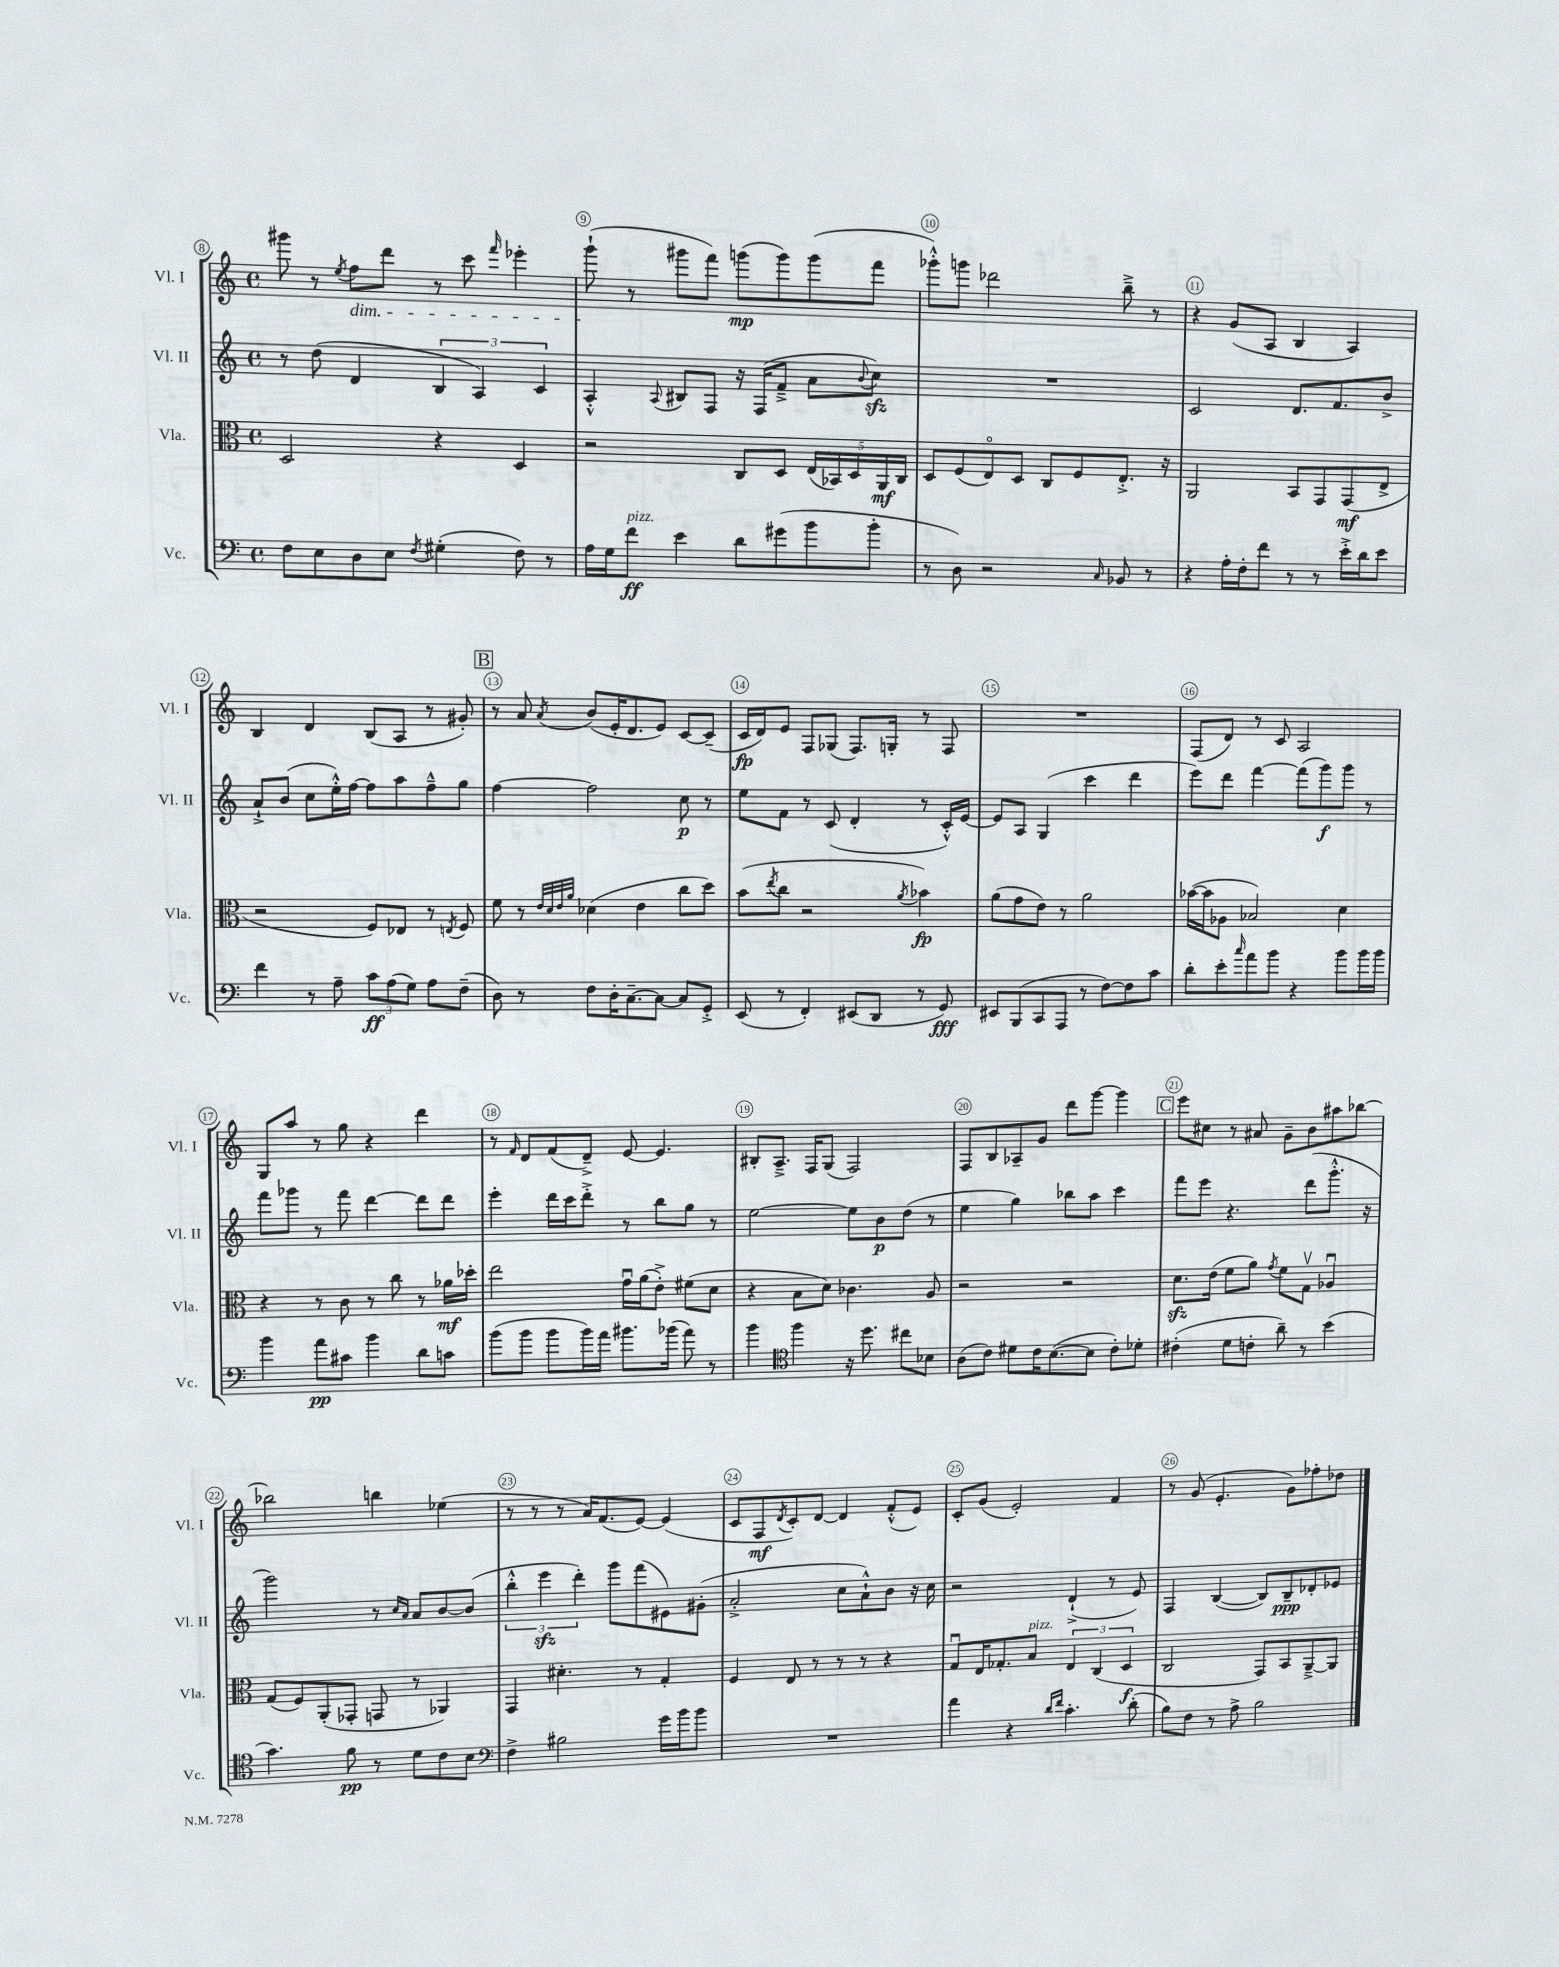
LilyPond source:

<<
\new StaffGroup <<
\new Staff = "s0" \with { instrumentName = "Vl. I" shortInstrumentName = "Vl. I" } {
    \clef treble \key c \major \defaultTimeSignature \time 4/4
    gis'''8 r8 \acciaccatura { e''8 } f''8\dim d'''8 r8 c'''8 \grace { f'''16 } ees'''4-. |
    g'''8-!\!( r8 gis'''8 f'''8) g'''8\mp( g'''8) g'''8( f'''8 |
    ges'''8-.-^) g'''8 des'''2 b''8---> r8 |
    r4 g'8( a8 b4 a4) |
    b4 d'4 b8( a8 r8 gis'8-.) |
    \mark \markup { \box "B" } r8 a'8 \acciaccatura { a'8 } b'8( e'16-. d'8. e'8) c'8~ c'8--( |
    c'16\fp d'16) e'8 f8 ges8( f8.) g16-. r8 f8 |
    R1 |
    f8( d'8) r8 c'8 a2 |
    g8 a''8 r8 g''8 r4 d'''4 |
    r8 \grace { f'16 } d'8 f'8( d'8--->) e'8~ e'4. |
    bis8-. a8.---> f16 g8( f2) |
    f8 b8 aes8-- g'8 d'''8 g'''8~ g'''4 |
    \mark \markup { \box "C" } e'''8 cis''8 r8 ais'8 g'8-- b'8 ais''8 bes''8~ |
    bes''2 b''4 ees''4( |
    r8 r8 r8 a'16) f'8.( e'8~) e'4( |
    c'8 f8\mf \acciaccatura { d'8 } c'8-.) d'8~ d'4 f'8-.-^( e'8) |
    c'8-. g'8( e'2-.) f'4 |
    r8 g'8( e'4.-. g'8) fes''8-. des''8 \bar "|." |
}
\new Staff = "s1" \with { instrumentName = "Vl. II" shortInstrumentName = "Vl. II" } {
    \clef treble \key c \major \defaultTimeSignature \time 4/4
    r8 d''8( d'4 \tuplet 3/2 { b4 a4) c'4 } |
    a4-.-^ \appoggiatura { a8 } bis8 f8 r16 f16( f'8---> a'8 \appoggiatura { b'8 } c''8\sfz) |
    R1 |
    c'2 d'8. f'8. b'8-> |
    a'8-!-> b'8( c''8 e''16-.-^) f''16~ f''8 a''8 f''8---^ g''8 |
    \mark \markup { \box "B" } f''4~ f''2 c''8\p r8 |
    e''8 f'8 r8 c'8( d'4-. r8 c'16-.-^) e'16~ |
    e'8 a8 g4( c'''4 d'''4 |
    e'''8) d'''8 f'''4~ f'''8( g'''8\f) g'''8 r8 |
    f'''8 ges'''8 r8 f'''8 d'''4~ d'''8 d'''8 |
    e'''4-. d'''16 c'''16 d'''8-.-> r8 b''8 g''8 r8 |
    e''2~ e''8 b'8\p d''8( r8 |
    e''4 g''4) bes''8 a''8 c'''4 |
    \mark \markup { \box "C" } f'''8 e'''8 r4. d'''8( g'''8.-.-^ r16 |
    g'''2) r8 \grace { c''16 a'16 } a'8 b'8~ b'8( |
    \tuplet 3/2 { b''4-.-^ e'''4\sfz d'''4-.) } g'''8 f'''8( eis'8) gis'8-.( |
    a'2-.-> c''8 a'8-!-^) b'8 r16 c''16 |
    r2 d'4-!->( r8 e'8) |
    f4 b4~( b8) b8--\ppp des'8-. ees'8 \bar "|." |
}
\new Staff = "s2" \with { instrumentName = "Vla." shortInstrumentName = "Vla." } {
    \clef alto \key c \major \defaultTimeSignature \time 4/4
    d2 r4 d4 |
    r2 c8 d8 \tuplet 5/4 { e16( bes,16) d16 a,16\mf c16 } |
    d8 f8( e8\flageolet) d8 c8 f8 e8.-.-> r16 |
    a,2 b,8 g,8 g,8\mf( e8-> |
    r2 f8) ees8 r8 \acciaccatura { e8 } f8 |
    \mark \markup { \box "B" } f'8 r8 \grace { e'32 d'32 e'32 a'32 } des'4( e'4 c''8 d''8) |
    b'8( \acciaccatura { e''8 } c''8 r2 \acciaccatura { a'8 } bes'4\fp) |
    a'8( g'8 e'8) r8 a'2 |
    bes'16~( bes'16 aes8 bes2) d'4 |
    r4 r8 c'8 r8 c''8 r8 aes'16\mf des''16-. |
    e''2 g'16\downbow a'16( e'8-.->) fis'8( d'8 |
    r4 b8 d'8) ces'4. a8 |
    r2 r2 |
    \mark \markup { \box "C" } d'8.\sfz e'16( f'8 a'8) \acciaccatura { g'8 } f'8 g8\upbow aes4\downbow |
    g8( f8) a,8-.( ges,8-. g,8 r8 aes,4) |
    g,4 dis'4.-. r8 g4-. |
    f4 e8 r8 r8 r8 r4 |
    g8\downbow e16 ges8.-. b8^\markup { \italic "pizz." } \tuplet 3/2 { e4 c4( d4\f } |
    c2 g,8) b,8 a,8~---> a,8 \bar "|." |
}
\new Staff = "s3" \with { instrumentName = "Vc." shortInstrumentName = "Vc." } {
    \clef bass \key c \major \defaultTimeSignature \time 4/4
    f8 e8 d8 e8 \acciaccatura { f8 } gis4-.( f8) r8 |
    a16 g16 f'8\ff^\markup { \italic "pizz." } e'4 d'8 gis'8( b'8 b'8-. |
    r8 d8) r2 \grace { c16 } bes,8 r8 |
    r4 a16-. f16-. f'8 r8 r8 e'16-.-> d'16 e'8 |
    f'4 r8 a8-- \tuplet 3/2 { c'8\ff a8( g8) } a8 f8--( |
    \mark \markup { \box "B" } d8) r8 f8 d16-. c8.~-- c8~ c8 g,8-.-> |
    e,8( r8 f,4-.) eis,8( d,8 r8 g,8\fff) |
    eis,8 b,,8( c,8 a,,8 r8 f8~) f8 c'8 |
    d'8-. e'8-. \grace { c''16 } a'8 b'8 r4 b'8 b'16 b'16 |
    b'4 a'8\pp cis'8 b'4 d'8 c'8 |
    b'8( b'8 b'8 b'16) a'16 bis'8. bes'16( a'8) r8 |
    b'4 \clef tenor f''4 r16 d''8. cis''8 bes8 |
    a8( c'8) dis'8 c'16 b8.~( b8 c'8-.) des'8-. |
    \mark \markup { \box "C" } cis'4-.( d'8 c'8-. a'8--) r8 b'4( |
    g'4.) f'8\pp r8 d'8 c'8 b8 |
    \clef bass f4-> bis2 g'16 b'16 b'8 |
    R1 |
    a'4 r4 \grace { d'16 f'16 } c'4.-. d'8-.( |
    b8) f8 r8 a8-> b2 \bar "|." |
}
>>
>>
\layout { \context { \Score currentBarNumber = #8 \override BarNumber.break-visibility = ##(#f #t #t) barNumberVisibility = #all-bar-numbers-visible \override BarNumber.stencil = #(make-stencil-circler 0.1 0.3 ly:text-interface::print) } }
